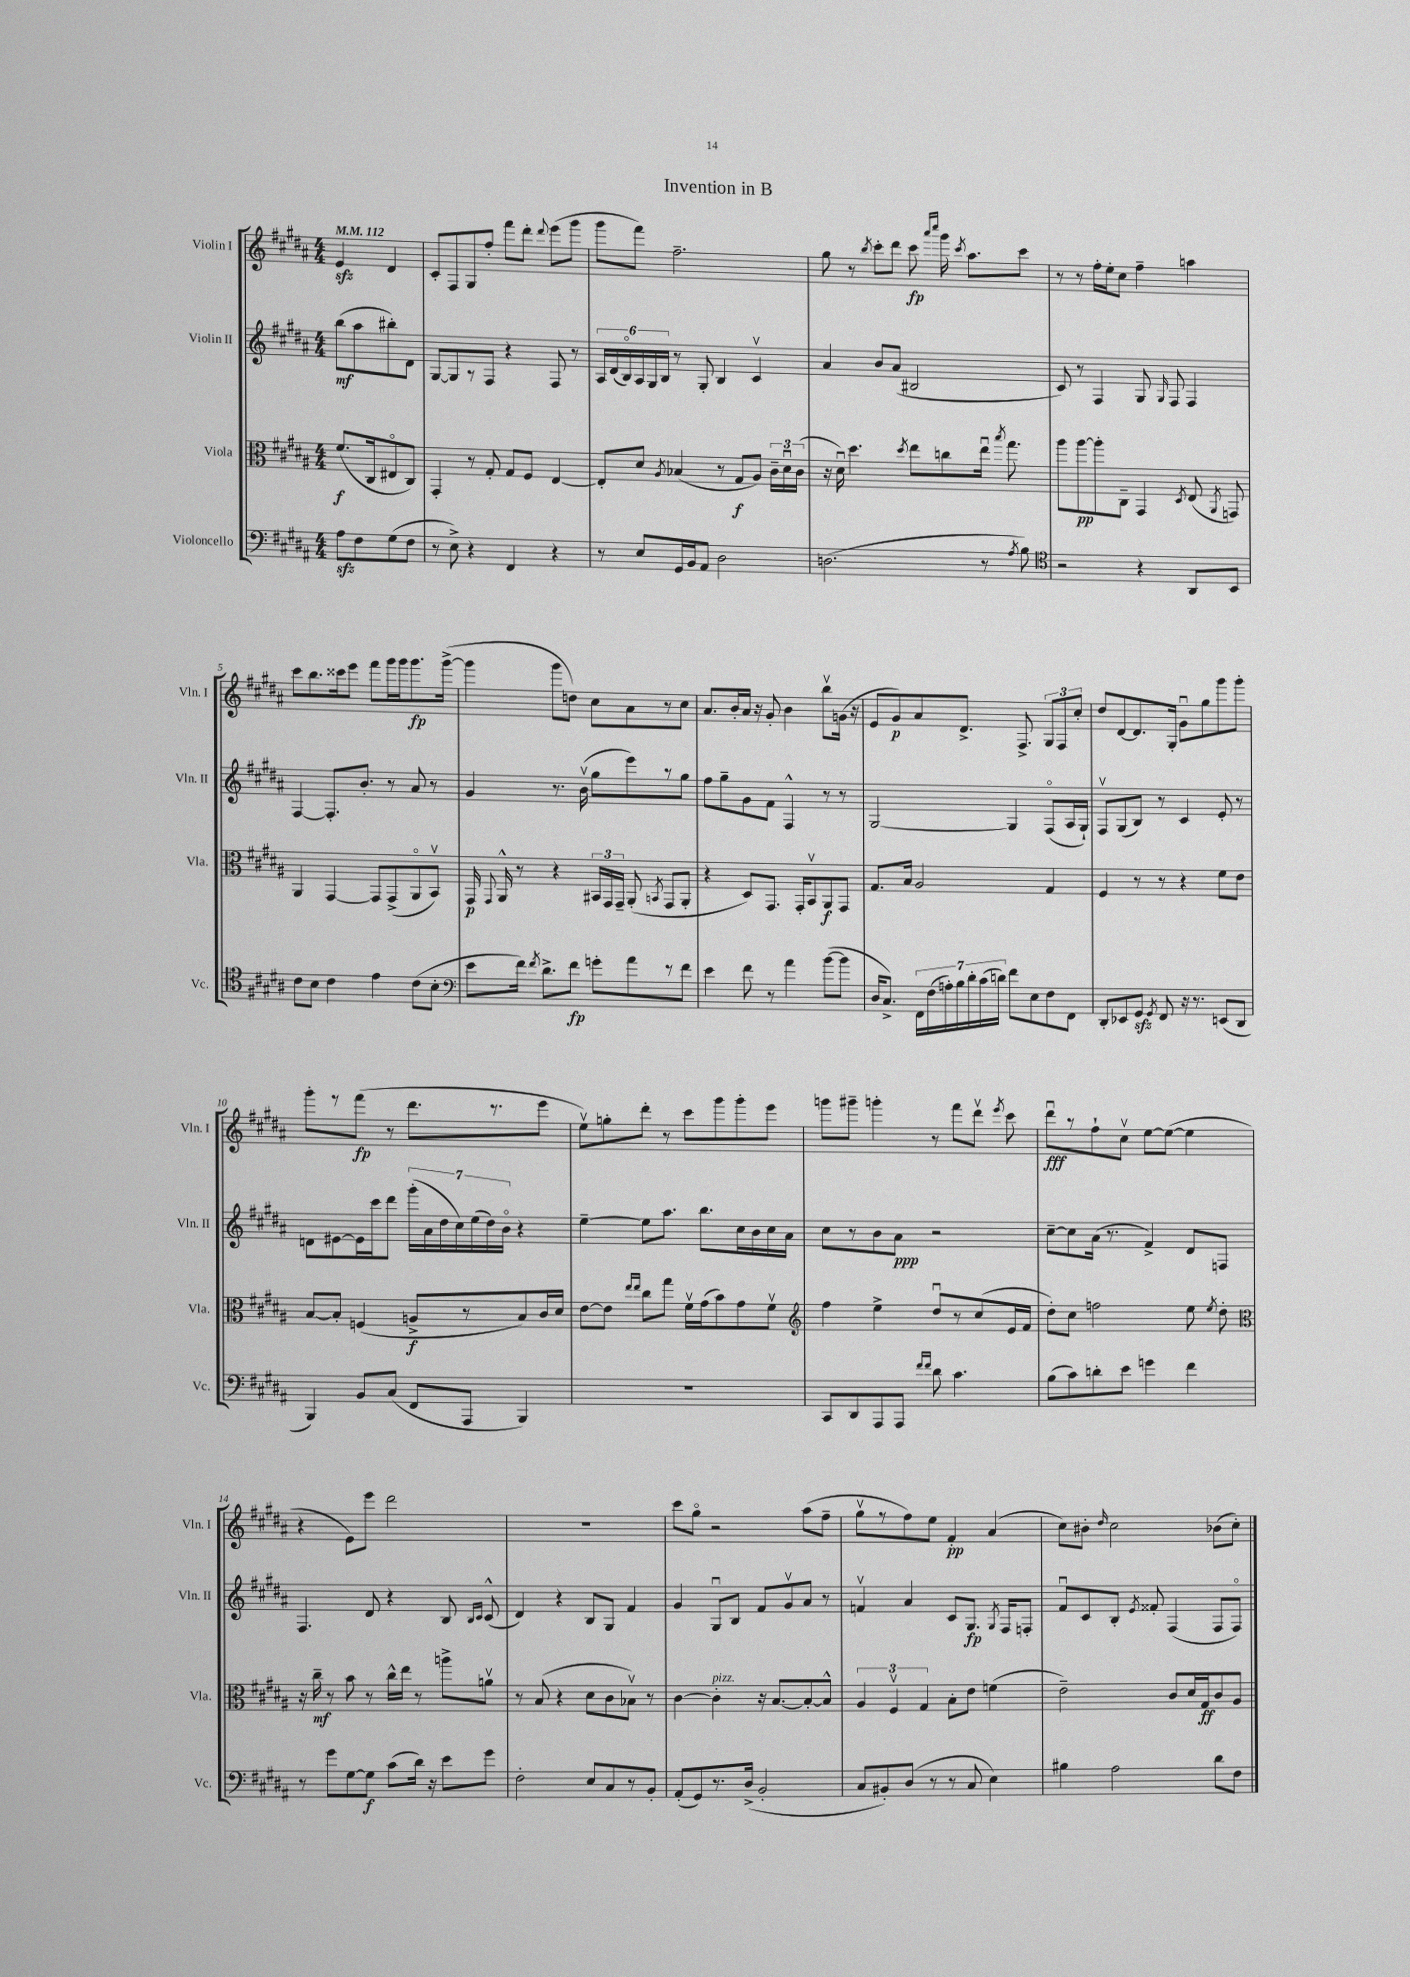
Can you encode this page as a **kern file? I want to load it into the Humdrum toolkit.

**kern	**dynam	**kern	**dynam	**kern	**dynam	**kern	**dynam
*part4	*part4	*part3	*part3	*part2	*part2	*part1	*part1
*staff4	*staff4	*staff3	*staff3	*staff2	*staff2	*staff1	*staff1
*I"Violoncello	*	*I"Viola	*	*I"Violin II	*	*I"Violin I	*
*I'Vc.	*	*I'Vla.	*	*I'Vln. II	*	*I'Vln. I	*
*clefF4	*	*clefC3	*	*clefG2	*	*clefG2	*
*k[f#c#g#d#a#]	*	*k[f#c#g#d#a#]	*	*k[f#c#g#d#a#]	*	*k[f#c#g#d#a#]	*
*M4/4	*	*M4/4	*	*M4/4	*	*M4/4	*
*MM112	*	*MM112	*	*MM112	*	*MM112	*
=	=	=	=	=	=	=	=
8A#zz\L	.	(8.f#/L	f	(8bb\L	mf	4ezz/	.
8F#\	.	.	.	8aa#\	.	.	.
.	.	16C#/k	.	.	.	.	.
(8G#\	.	8E#X/	.	8bb#X'\)	.	4d#/	.
8F#\J	.	8C#/J)	.	8d#\J	.	.	.
=1	=1	=1	=1	=1	=1	=1	=1
8r	.	4GG#'/	.	[8G#/L	.	8c#'/L	.
8E^\)	.	.	.	8G#/]	.	8F#/	.
4r	.	8r	.	8r	.	8G#/	.
.	.	8G#'/	.	8F#/J	.	8ff#'/J	.
4FF#/	.	8G#/L	.	4r	.	8fff#\L	.
.	.	8F#/J	.	.	.	8ddd#'\J	.
.	.	.	.	.	.	8qqddd#/	.
4r	.	[4E/	.	8F#/	.	(8eee\L	.
.	.	.	.	8r	.	8ggg#\J	.
=2	=2	=2	=2	=2	=2	=2	=2
8r	.	8E'/L]	.	24A#/LL	.	8ggg#\L	.
.	.	.	.	(24d#/	.	.	.
.	.	.	.	24B/)	.	.	.
8E/L	.	8d#/J	.	24A#/	.	8fff#\J)	.
.	.	.	.	24G#/	.	.	.
.	.	.	.	24B/JJ	.	.	.
.	.	8qA#/	.	.	.	.	.
16GG#/L	.	(4B-X/	.	8r	.	2.ff#~\	.
16BB/J	.	.	.	.	.	.	.
8AA#/J	.	.	.	8G#'/	.	.	.
2D#\	.	8r	.	4B/	.	.	.
.	.	8G#/L	f	.	.	.	.
.	.	8A#/J)	.	4c#v/	.	.	.
.	.	24c#~\LL	.	.	.	.	.
.	.	24d#u\	.	.	.	.	.
.	.	(24c#\JJ	.	.	.	.	.
=3	=3	=3	=3	=3	=3	=3	=3
(2.Dn\	.	16r	.	4a#/	.	8gg#\	.
.	.	16d#u\)	.	.	.	.	.
.	.	4.dd#\	.	.	.	8r	.
.	.	.	.	.	.	8qbb/	.
.	.	.	.	8b/L	.	8ccc#'\L	.
.	.	.	.	(8a#/J	.	8ddd#\J	.
.	.	8qdd#/	.	.	.	.	.
.	.	8ee\L	.	2B#X/	.	8ccc#\	fp
.	.	.	.	.	.	16qqaaa#/LL	.
.	.	.	.	.	.	16qqcccc#/JJ	.
.	.	8ccn\	.	.	.	16ggg#\	.
.	.	.	.	.	.	8qccc#/	.
.	.	.	.	.	.	8.aa#\L	.
8r	.	16eeu\Jk	.	.	.	.	.
.	.	8qbb/	.	.	.	.	.
.	.	8.gg#\	.	.	.	.	.
8qA#/	.	.	.	.	.	.	.
8B\)	.	.	.	.	.	8ccc#\J	.
=4	=4	=4	=4	=4	=4	=4	=4
*clefC4	*	*	*	*	*	*	*
2r	.	8aa#\L	.	8c#/)	.	8r	.
.	.	[8aa#\	pp	8r	.	8r	.
.	.	8aa#'\]	.	4F#/	.	16ff#'\LL	.
.	.	.	.	.	.	16ee'\J	.
.	.	8C#~\J	.	.	.	8cc#\J	.
4r	.	4GG#/	.	8G#/	.	4ff#~\	.
.	.	.	.	16qqG#/	.	.	.
.	.	.	.	8F#/	.	.	.
.	.	8qD#/	.	.	.	.	.
8AA#/L	.	(8E/	.	4F#/	.	4aan\	.
.	.	8qAA#/	.	.	.	.	.
8BB/J	.	8GGn/)	.	.	.	.	.
!!LO:LB:g=z
=5	=5	=5	=5	=5	=5	=5	=5
8c#\L	.	4AA#/	.	[4F#/	.	8ccc#\L	.
8B\J	.	.	.	.	.	8.bb\	.
4c#\	.	[4GG#/	.	8.F#'/L]	.	.	.
.	.	.	.	.	.	16ccc##X\k	.
.	.	.	.	.	.	8eee\J	.
.	.	.	.	8.b'/J	.	.	.
4e\	.	8GG#/L]	.	.	.	8fff#\L	.
.	.	(8GG#^/	.	8r	.	16ggg#\L	.
.	.	.	.	.	.	16ggg#\J	.
(8c#\L	.	8AA#/	.	8a#/	.	8.ggg#\	fp
8B'\J	.	8BBv/J)	.	8r	.	.	.
.	.	.	.	.	.	([16ggg#^\Jk	.
=6	=6	=6	=6	=6	=6	=6	=6
*clefF4	*	*	*	*	*	*	*
8e\L	.	16GG#/	p	4g#/	.	4ggg#\]	.
.	.	8qqGG#/	.	.	.	.	.
.	.	16AA#^^/	.	.	.	.	.
16f#\Jk)	.	8r	.	.	.	.	.
8qf#/	.	.	.	.	.	.	.
8.d#^\L	.	.	.	.	.	.	.
.	.	4r	.	8.r	.	8ggg#\L	.
8f#\J	fp	.	.	.	.	8ddn\J)	.
.	.	.	.	(16bv\	.	.	.
8gn'\L	.	24BB#X/LL	.	8gg#\L	.	8cc#\L	.
.	.	24GG#/	.	.	.	.	.
.	.	24GG#~/JJ	.	.	.	.	.
8a#\	.	(8AA#'/	.	8eee\)	.	8a#\	.
.	.	8qBBn/	.	.	.	.	.
8r	.	8GG#/L	.	8r	.	8r	.
8f#\J	.	8AA#'/J	.	8gg#\J	.	8cc#\J	.
=7	=7	=7	=7	=7	=7	=7	=7
4e\	.	4r	.	8ff#\L	.	8.a#/L	.
.	.	.	.	8gg#~\	.	.	.
.	.	.	.	.	.	16b'/L	.
8f#\	.	8D#/L)	.	8g#\	.	16a#/JJ	.
.	.	.	.	.	.	16r	.
8r	.	8.GG#/J	.	8f#\J	.	8g#'/	.
4a#\	.	.	.	4F#^^/	.	4b\	.
.	.	16GG#'/KL	.	.	.	.	.
.	.	8BBv/	.	.	.	.	.
([8b\L	.	8AA#/	f	8r	.	8bbv\L	.
8b\J]	.	8GG#/J	.	8r	.	(16gn\Jk	.
.	.	.	.	.	.	16r	.
=8	=8	=8	=8	=8	=8	=8	=8
16D#/KL	.	8.G#/L	.	[2G#/	.	8e/L	.
8.C#^/J)	.	.	.	.	.	.	.
.	.	.	.	.	.	8g#/)	p
.	.	16B/Jk	.	.	.	.	.
28FF#\LL	.	2A#/	.	.	.	8a#/	.
(28F#\	.	.	.	.	.	.	.
28An'\)	.	.	.	.	.	.	.
28B\	.	.	.	.	.	.	.
.	.	.	.	.	.	8.d#^/J	.
28d#'\	.	.	.	.	.	.	.
(28c#\	.	.	.	.	.	.	.
28dn\JJ)	.	.	.	.	.	.	.
8f#\L	.	.	.	4G#/]	.	.	.
.	.	.	.	.	.	8.F#^/	.
8E\	.	.	.	.	.	.	.
8F#\	.	4G#/	.	(8F#/L	.	12G#/L	.
.	.	.	.	.	.	12F#/	.
8FF#\J	.	.	.	16A#/L	.	.	.
.	.	.	.	.	.	12cc#'/J	.
.	.	.	.	16G#`/JJ)	.	.	.
=9	=9	=9	=9	=9	=9	=9	=9
8DD#'/L	.	4F#/	.	8F#v/L	.	8dd#/L	.
8EE-X/	.	.	.	(8G#/	.	[8d#/	.
8GG#zz/J	.	8r	.	8B/J)	.	8.d#/]	.
8qGG#/	.	.	.	.	.	.	.
8FF#/	.	8r	.	8r	.	.	.
.	.	.	.	.	.	16G#'/Jk	.
16r	.	4r	.	4c#/	.	8g#u\L	.
8.r	.	.	.	.	.	.	.
.	.	.	.	.	.	8gg#\	.
(8EEn/L	.	8f#\L	.	8e'/	.	8ggg#\	.
8DD#/J	.	8e\J	.	8r	.	8ggg#'\J	.
!!LO:LB:g=z
=10	=10	=10	=10	=10	=10	=10	=10
4BBB/)	.	[8B/L	.	8dn\L	.	8ggg#'\L	.
.	.	8B'/J]	.	[8e#X\	.	8r	.
8BB/L	.	(4Fn/	.	16e#\L]	.	(8fff#\J	fp
.	.	.	.	16ccc#\J	.	.	.
(8C#/J	.	.	.	8ddd#\J	.	8r	.
8FF#/L	.	8An^/L	f	(28ggg#'\LL	.	8.ddd#\L	.
.	.	.	.	28a#\	.	.	.
.	.	.	.	28dd#\	.	.	.
.	.	.	.	28cc#\)	.	.	.
8AAA#/J	.	8r	.	.	.	.	.
.	.	.	.	(28ee\	.	.	.
.	.	.	.	28dd#\)	.	.	.
.	.	.	.	.	.	8.r	.
.	.	.	.	28b\JJ	.	.	.
4BBB/)	.	8B/)	.	4r	.	.	.
.	.	16c#/L	.	.	.	8eee\J	.
.	.	16d#/JJ	.	.	.	.	.
=11	=11	=11	=11	=11	=11	=11	=11
1r	.	[8e\L	.	[4ee~\	.	8eev\L)	.
.	.	8e\J]	.	.	.	8ggn'\	.
.	.	16qqee/LL	.	.	.	.	.
.	.	16qqee/JJ	.	.	.	.	.
.	.	8cc#\L	.	8ee\L]	.	8ddd#'\J	.
.	.	8gg#\J	.	8.aa#\J	.	8r	.
.	.	16f#v\LL	.	.	.	8ccc#\L	.
.	.	(16g#\J	.	8.bb\L	.	.	.
.	.	8b\)	.	.	.	8ggg#\	.
.	.	8g#\	.	16cc#\L	.	8ggg#'\	.
.	.	.	.	16b\	.	.	.
.	.	8f#v\J	.	16cc#\	.	8eee\J	.
.	.	.	.	16a#\JJ	.	.	.
=12	=12	=12	=12	=12	=12	=12	=12
*	*	*clefG2	*	*	*	*	*
8CC#/L	.	4ff#\	.	8cc#\L	.	8gggn\L	.
8DD#/	.	.	.	8r	.	8ggg#X~\J	.
8AAA#/	.	4ee^\	.	8b\	.	4gggn'\	.
8AAA#/J	.	.	.	8a#\J	ppp	.	.
16qqf#/LL	.	.	.	.	.	.	.
16qqf#/JJ	.	.	.	.	.	.	.
8d#\	.	8dd#u/L	.	2r	.	8r	.
4.c#\	.	8r	.	.	.	8fff#\L	.
.	.	(8cc#/	.	.	.	8ddd#v\J	.
.	.	.	.	.	.	8qeee/	.
.	.	16e/L	.	.	.	8ccc#\	.
.	.	16f#/JJ	.	.	.	.	.
=13	=13	=13	=13	=13	=13	=13	=13
(8B\L	.	8dd#'\L)	.	[8cc#~\L	.	8ddd#u\L	fff
8c#\)	.	8cc#\J	.	8cc#\]	.	8r	.
8dn'\	.	2ffn\	.	(16a#\Jk	.	8ff#`\	.
.	.	.	.	8.r	.	.	.
8e\J	.	.	.	.	.	8cc#v\J	.
4gn\	.	.	.	4f#^/)	.	[8ee\L	.
.	.	.	.	.	.	(8ee\J_	.
4f#\	.	8ee\	.	8d#/L	.	4ee\]	.
.	.	8qee/	.	.	.	.	.
.	.	8dd#'\	.	8Fn/J	.	.	.
!!LO:LB:g=z
=14	=14	=14	=14	=14	=14	=14	=14
*	*	*clefC3	*	*	*	*	*
8r	.	16r	.	4.F#/	.	4r	.
.	.	16cc#~\	mf	.	.	.	.
8g#\L	.	8r	.	.	.	.	.
[8G#\	.	8b\	.	.	.	8e\L)	.
8G#\J]	f	8r	.	8d#/	.	8eee\J	.
(8c#\L	.	16cc#^^\LL	.	4r	.	2ddd#\	.
.	.	16ee\JJ	.	.	.	.	.
16d#\Jk)	.	8r	.	.	.	.	.
16r	.	.	.	.	.	.	.
8e\L	.	8aan^\L	.	8B/	.	.	.
.	.	.	.	16qqB/LL	.	.	.
.	.	.	.	16qqc#/JJ	.	.	.
8g#\J	.	8anv\J	.	(8c#^^/	.	.	.
=15	=15	=15	=15	=15	=15	=15	=15
2F#'\	.	8r	.	4d#/)	.	1r	.
.	.	(8B/	.	.	.	.	.
.	.	4r	.	4r	.	.	.
8E/L	.	8d#\L	.	8B/L	.	.	.
8C#/	.	8c#\	.	8G#/J	.	.	.
8r	.	8B-Xv\J)	.	4f#/	.	.	.
8BB'/J	.	8r	.	.	.	.	.
=16	=16	=16	=16	=16	=16	=16	=16
(8AA#'/L	.	[4c#\	.	4g#/	.	8ccc#\L	.
8GG#/)	.	.	.	.	.	8gg#\J	.
!	!	!LO:TX:a:i:t=pizz.	!	!	!	!	!
8.r	.	4c#'\]	.	8G#u/L	.	2r	.
.	.	.	.	8B/J	.	.	.
(16D#^/Jk	.	.	.	.	.	.	.
2BB'/	.	16r	.	8f#/L	.	.	.
.	.	[8.B/L	.	.	.	.	.
.	.	.	.	8g#v/	.	.	.
.	.	8B'/_	.	8a#/J	.	(8aa#\L	.
.	.	8B^^/J]	.	8r	.	8ff#~\J	.
=17	=17	=17	=17	=17	=17	=17	=17
8C#/L	.	6A#/	.	4fnv/	.	8gg#v\L	.
8BB#X'/)	.	.	.	.	.	8r	.
.	.	6F#v/	.	.	.	.	.
(8D#/J	.	.	.	4a#/	.	8ff#\)	.
.	.	6G#/	.	.	.	.	.
8r	.	.	.	.	.	8ee\J	.
8r	.	8B'\L	.	8c#/L	.	4f#'/	pp
8C#/	.	8e\J	.	8.G#/J	fp	.	.
4E\)	.	(4fn\	.	.	.	(4a#/	.
.	.	.	.	8qG#/	.	.	.
.	.	.	.	16F#/KL	.	.	.
.	.	.	.	8Fn'/J	.	.	.
=18	=18	=18	=18	=18	=18	=18	=18
4B#X\	.	2e~\)	.	8f#u/L	.	8cc#\L)	.
.	.	.	.	8c#/	.	8b#X'\J	.
.	.	.	.	.	.	16qqdd#/	.
2A#\	.	.	.	8B'/J	.	2cc#\	.
.	.	.	.	8qe/	.	.	.
.	.	.	.	8f##X'/	.	.	.
.	.	8c#/L	.	(4F#/	.	.	.
.	.	16d#/L	.	.	.	.	.
.	.	16G#/J	ff	.	.	.	.
8d#\L	.	8c#/	.	8F#/L	.	(8b-X\L	.
8F#\J	.	8A#/J	.	8F#/J)	.	8cc#'\J)	.
==	==	==	==	==	==	==	==
*-	*-	*-	*-	*-	*-	*-	*-
